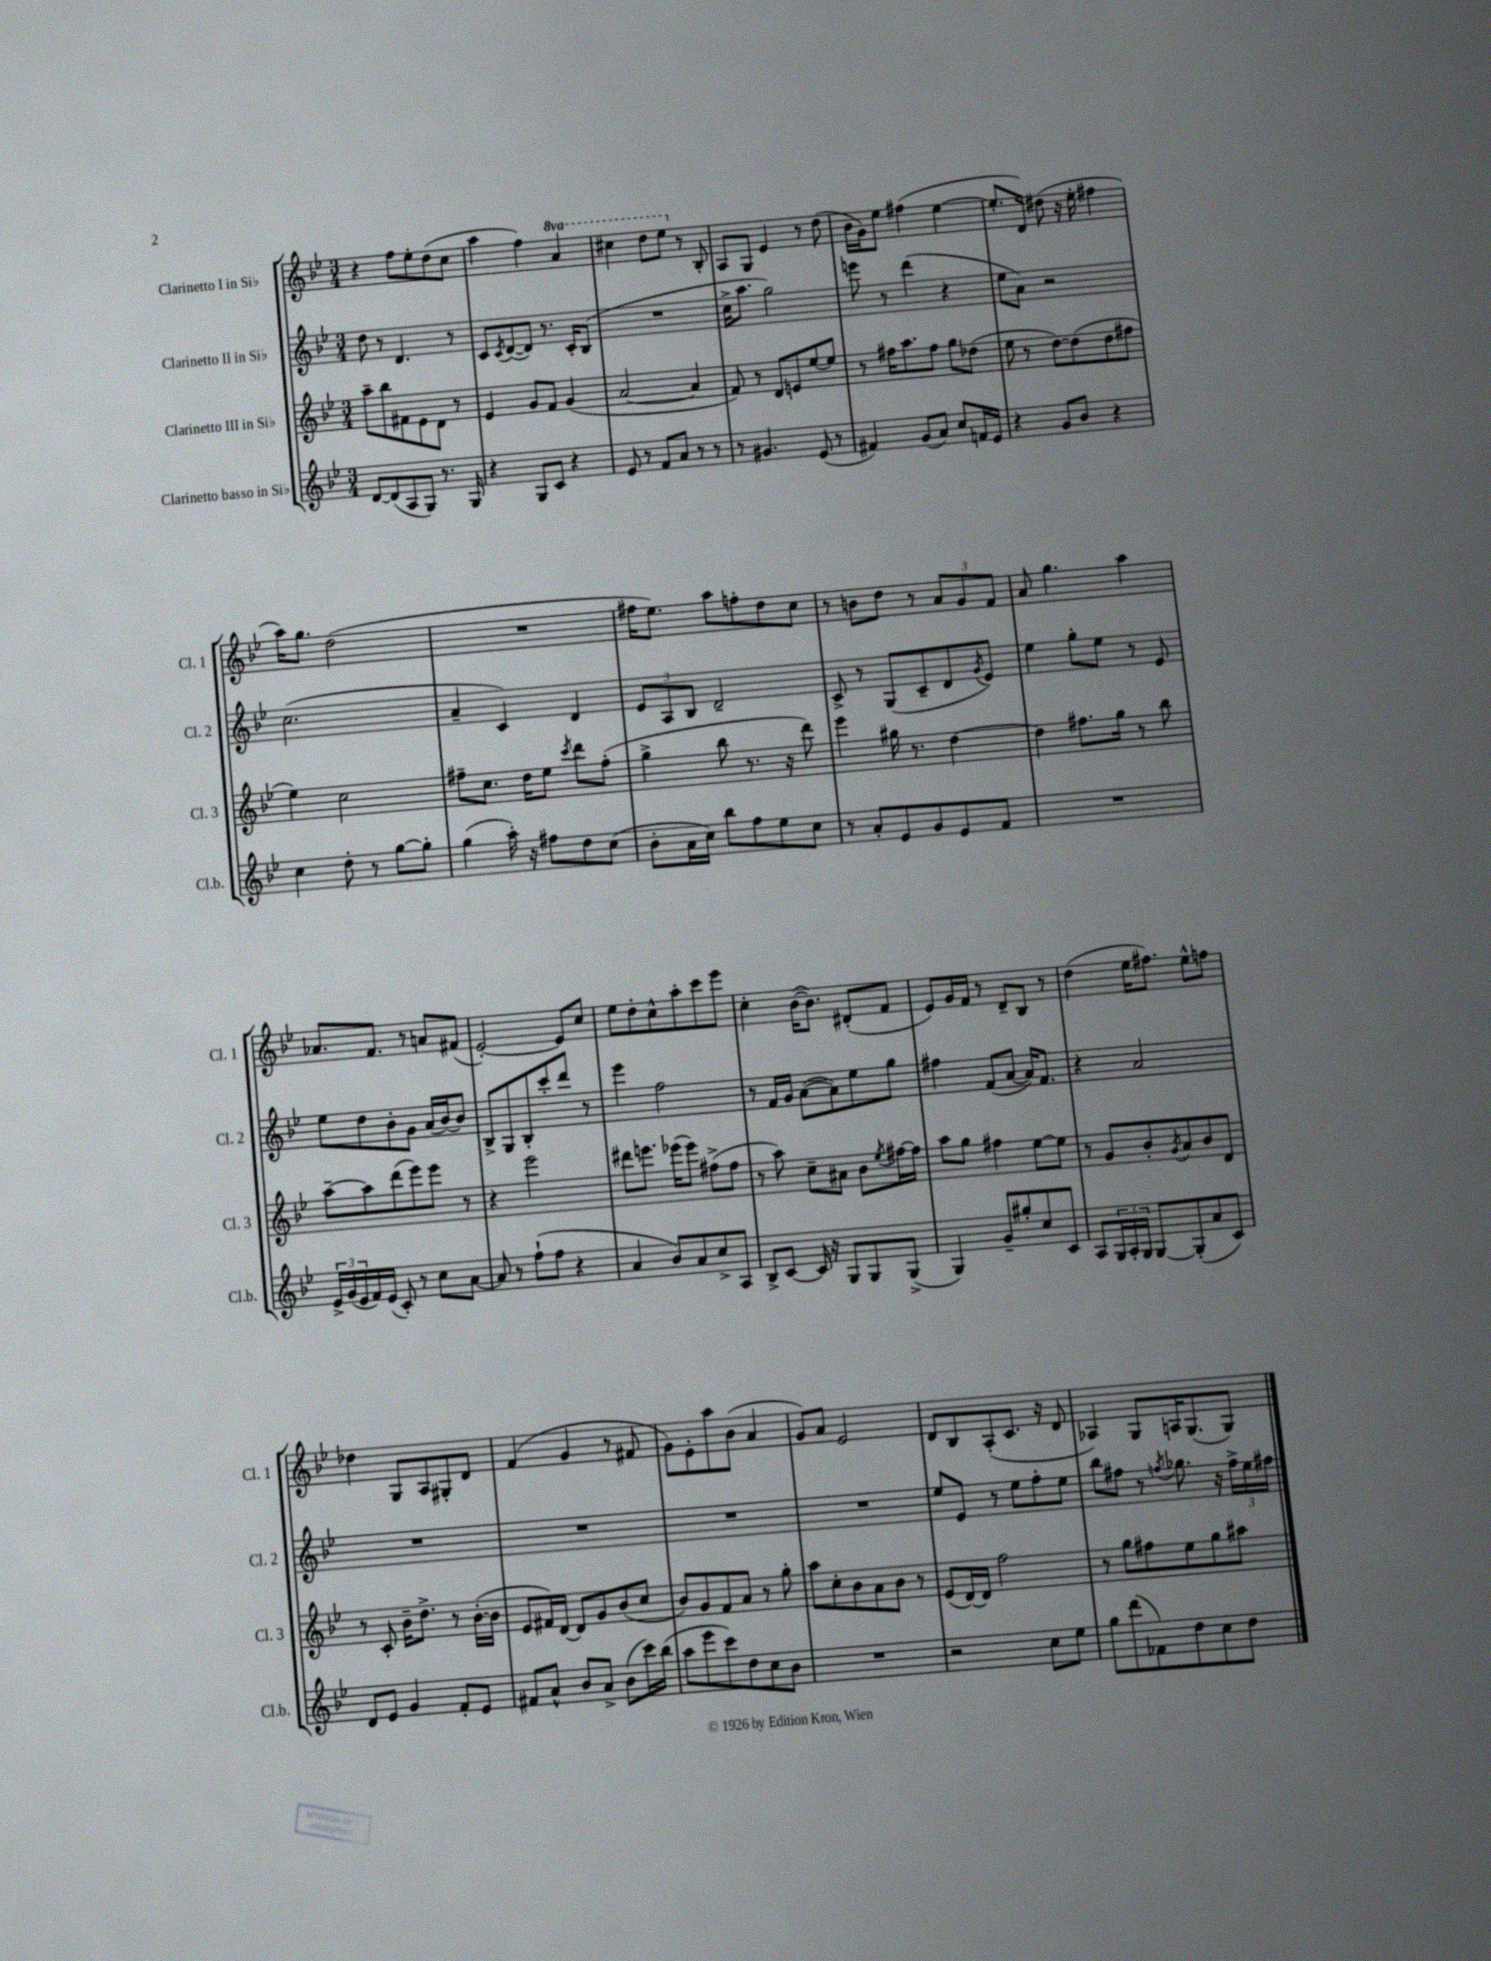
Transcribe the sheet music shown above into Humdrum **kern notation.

**kern	**kern	**kern	**kern
*staff4	*staff3	*staff2	*staff1
*clefG2	*clefG2	*clefG2	*clefG2
*k[b-e-]	*k[b-e-]	*k[b-e-]	*k[b-e-]
*M3/4	*M3/4	*M3/4	*M3/4
[8d	8aa~	8dd	4r
(8d]	8bb-	8r	.
8A	8f#	4.d	8ff
8G)	8e-	.	8ee-'
8.r	8d	.	(8dd
.	8r	8r	8cc
16G	.	.	.
=	=	=	=
4r	4e-	8c	4aa
.	.	8qc	.
.	.	([8d	.
8G	8g	8d])	4ff)
8c	8f	8.r	.
4r	(4g	.	4aa
.	.	16c'	.
.	.	(8B-	.
=	=	=	=
8e-	[2a	2.r	4ccc#
8r	.	.	.
8f	.	.	8ddd
8a	.	.	8eee-
8r	4a]	.	8r
8r	.	.	8B-'
=	=	=	=
8r	8f)	16cc^	8A
.	.	8.aa	.
4.g#	8r	.	8G
.	8d	2gg)	4e-
.	8e	.	.
(8e-	[8ee-	.	8r
8r	8ee-]	.	(8dd
=	=	=	=
4f#)	8r	8eee	16b-
.	.	.	16g)
.	16ff#	8r	8ee-
.	8.aa	.	.
(8g	.	(4ddd	(4ff#
8a)	8ff#	.	.
8cc	8gg	4r	[4ee-
16f	(8dd-	.	.
16e-	.	.	.
=	=	=	=
4r	8ee-	8ee-	8.ee-']
.	8r	8a)	.
.	.	.	16d)
8g	[8dd)	2r	(8dd#
8b-	(8dd]	.	16r
.	.	.	16ee-'
4r	8dd	.	4ff#
.	8ff#	.	.
=	=	=	=
4cc	4ee-)	(2.cc	16aa)
.	.	.	8.gg
8dd'	2cc	.	(2dd
8r	.	.	.
[8gg	.	.	.
8gg']	.	.	.
=	=	=	=
(4gg	8ff#~	4a~	2.r
.	8.cc	.	.
16aa')	.	4c)	.
16r	16dd	.	.
8ff#	8ee-	.	.
.	8qccc	.	.
8dd	8ddd	4d	.
(8cc	(8ff#'	.	.
=	=	=	=
8b-'	4gg^	12e-	16ff#
.	.	.	8.ee-)
.	.	12A	.
16a	.	.	.
.	.	12B-	.
16cc)	.	.	.
8bb-	8bb-	2d~	8aa
8ff	8.r	.	8ff'
8ee-	.	.	8dd
.	16r	.	.
8cc	8ddd)	.	8cc
=	=	=	=
8r	4eee-	8c^	8r
8a'	.	8r	8b
8e-	16gg#	(8G	8dd
.	8.r	.	.
8g	.	8c~	8r
8e-	[4dd	8d	12a
.	.	.	12g
.	.	8qg	.
8f	.	8e-)	.
.	.	.	12f
=	=	=	=
2.r	4dd]	4ee-	8a
.	.	.	4.gg
.	8.ff#	8gg'	.
.	.	8ee-	.
.	16gg	.	.
.	8r	8r	4aa
.	8bb-	8e-	.
=	=	=	=
24e-^	[8aa~	8ee-	8.a-
(24g	.	.	.
24e-	.	.	.
16f)	8aa]	8dd	.
(16e-	.	.	8.f
8c')	(8ddd	8b-'	.
8r	8eee-)	8g	8r
8cc	8eee-	(16a	8a
.	.	[16b-)	.
[8a	8r	8b-]	(8f#
=	=	=	=
8a]	4r	8B-^	[2e-')
8r	.	8G	.
(8ff`	2eee-	8B-'	.
8ff	.	8ccc'	.
4r	.	8ddd	8e-]
.	.	8r	8cc
=	=	=	=
4a	8ddd#	4eee-	8ee-
.	8.eee	.	8dd'
8b-)	.	2ff	8cc^^
.	(16eee-	.	.
8a	8eee-)	.	8aa'
8cc^	(8ff#^	.	8ccc
8A	8ff#	.	8eee-
=	=	=	=
8B-^	8r	8r	4cc'
[8c	8aa)	16f	.
.	.	16g	.
16c]	8cc~	([8a	([16b-
16r	.	.	8.b-])
8G	8a#	8a])	.
8G	8b-	8ee-	(8d#'
.	8qee-	.	.
(8G^	[16ff#	8gg	8f
.	16ff#]	.	.
=	=	=	=
4G)	8aa	4ff#	8e-)
.	8gg	.	16g
.	.	.	16f
8g~	4ff#	(8f	8r
8gg#'	.	[8a	8d~
8cc	[8ee-	16a])	8B-
.	.	8.f	.
8c	8ee-]	.	8r
=	=	=	=
8A	8r	4r	(4dd
24G	8g	.	.
24A'	.	.	.
24G	.	.	.
[8G	8b-'	2a	16ee-
.	.	.	8.ff#)
.	8qg	.	.
(8G']	8a	.	.
8a	8b-	.	8ee-^^
8c)	8d	.	8ff
=	=	=	=
8d	8r	2.r	4dd-
8e-	8c'	.	.
4g	16b-~	.	8G
.	8.dd^	.	.
.	.	.	8A
8f'	8r	.	8G#'
8e-	([16b-'	.	8d
.	16b-]	.	.
=	=	=	=
8f#	8e-	2.r	(4f
8a^^	16f#)	.	.
.	[16d	.	.
8b-	8d]	.	4g
8a^	8g	.	.
(8b-	(8b-	.	8r
16ccc)	8cc	.	8f#
(16bb-	.	.	.
=	=	=	=
8aa	8b-)	2.r	8g)
8eee-	8g	.	8e-'
8ccc)	8f	.	8aa
8dd	8a	.	(8b-
8cc	8r	.	4a
8b-	8gg'	.	.
=	=	=	=
2.r	8aa	2.r	8g)
.	8cc'	.	8a
.	8b-	.	2e-
.	8a	.	.
.	8b-	.	.
.	8r	.	.
=	=	=	=
2r	(8e-	8ee-	8d
.	[16d)	8e-	8B-
.	16d]	.	.
.	2ff	8r	(8A'
.	.	8ee-	8.c
8cc	.	8ff'	.
.	.	.	16r
8ee-	.	8ee-	8d
=	=	=	=
8gg	8r	8bb-	4A-)
(8ddd	8gg	8ff#	.
8f-)	8ff#	8r	8G
.	.	8qff	.
8dd	8ee-	8.gg-	16A
.	.	.	(8.G
8cc	8gg	.	.
.	.	16r	.
8dd	8aa#	24ff^	8G)
.	.	24ee-	.
.	.	24ff#	.
==	==	==	==
*-	*-	*-	*-
